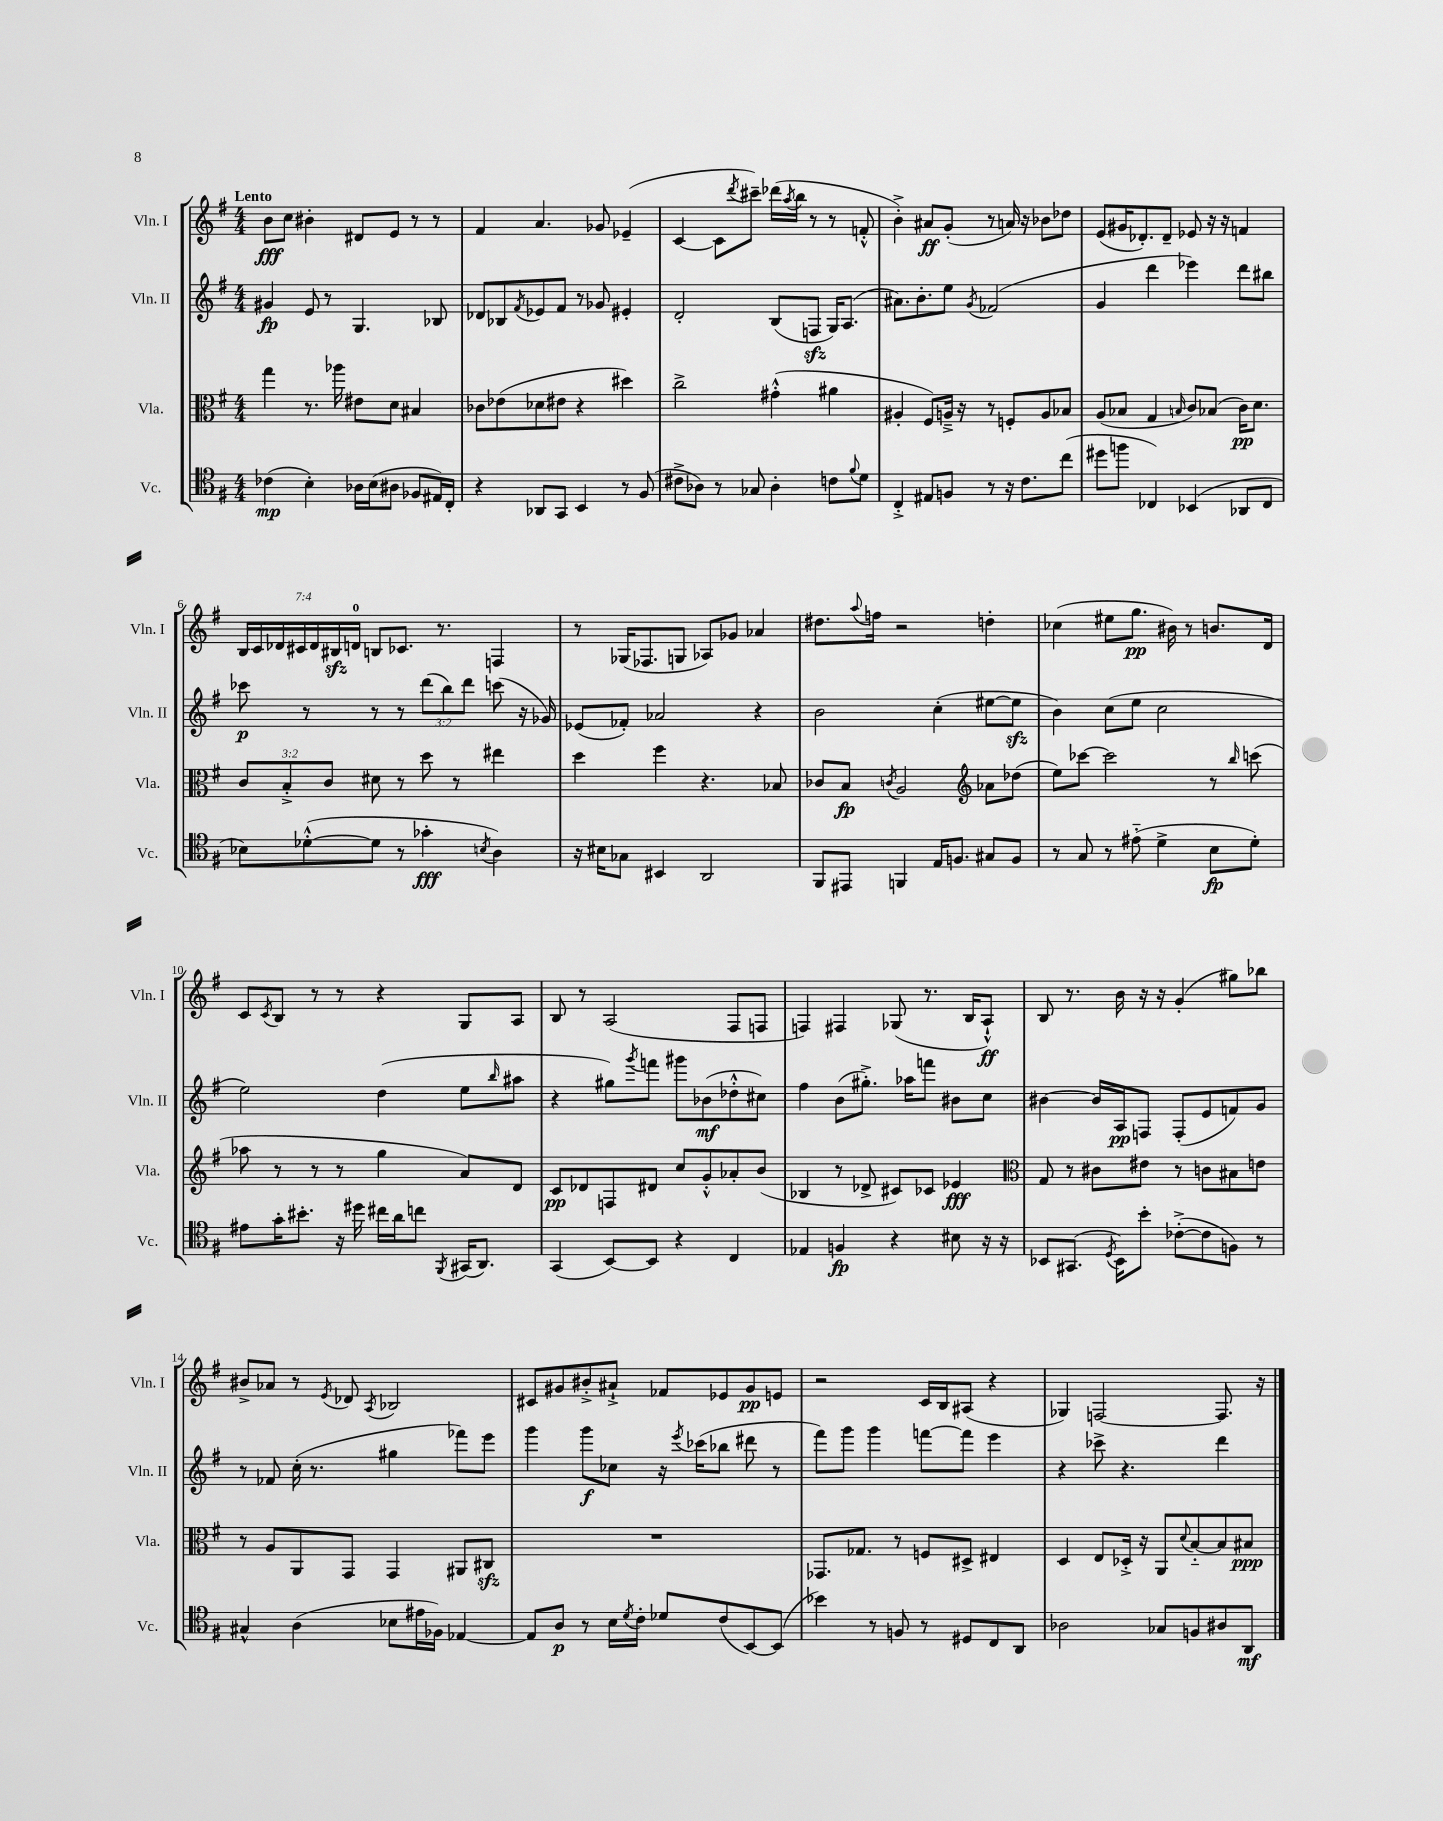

**kern	**kern	**kern	**kern
*staff4	*staff3	*staff2	*staff1
*clefC4	*clefC3	*clefG2	*clefG2
*k[f#]	*k[f#]	*k[f#]	*k[f#]
*M4/4	*M4/4	*M4/4	*M4/4
(4c-	4gg	4g#	8b
.	.	.	8cc
4B')	8.r	8e	4b#'
.	.	8r	.
.	16aa-	.	.
16A-	8e#	4.G	8d#
(16B	.	.	.
8A#	8d	.	8e
8F-	4B#	.	8r
16E#)	.	8B-	8r
16C'	.	.	.
=	=	=	=
4r	8c-	8d-	4f#
.	(8e-	8B-	.
.	.	8qf#	.
8AA-	8d-	8e-	4.a
8GG	8e#	8f#	.
4BB	4r	8r	.
.	.	8g-	8g-
8r	4dd#)	4e#'	(4e-~
(8F#	.	.	.
=	=	=	=
8c#^	2cc^	2d'	[4c
8A-)	.	.	.
8r	.	.	8c]
.	.	.	8qddd
8G-	.	.	8ccc#~)
4A-'	(4g#'^^	(8B	(16ddd-
.	.	.	8qaa
.	.	.	16bb
.	.	8F	8r
8c	4a#	16G)	8r
.	.	(8.A	.
8qqf#	.	.	.
8d	.	.	8f'^^
=	=	=	=
4C'^	4A#'	8.a#)	4b'^)
.	.	8.b'	.
8E#	8F#)	.	8a#
8F	16A~^	8ee	(8g'
.	16r	.	.
.	.	8qg	.
8r	8r	(2f-	8r
16r	8F'	.	16a)
8.c	.	.	16r
.	8A	.	8b-
(8cc	8B-	.	8dd-
=	=	=	=
8dd#	(8A	4g	(8e
8ff	8B-	.	16g#
.	.	.	8.d-')
4C-)	4G	4ddd	.
.	.	.	8d-~
.	16qqB	.	.
(4BB-	8c)	4eee-)	8e-
.	(8B-	.	16r
.	.	.	16r
8AA-	16c)	8ddd	4f
.	8.d	.	.
8C-	.	8bb#	.
=	=	=	=
8B-)	12c	8ccc-	28B
.	.	.	28c
.	.	.	28d-
.	12B'^	.	.
.	.	.	28c#
([8d-'^^	.	8r	.
.	.	.	28d-
.	12c	.	.
.	.	.	28B#
.	.	.	28d
8d-]	8d#	8r	8B
8r	8r	8r	8.c-
4g-'	8dd	(12ddd	.
.	.	.	8.r
.	.	12bb)	.
.	8r	.	.
.	.	12ddd	.
8qB	.	.	.
4A)	4ee#	(8ccc	4F
.	.	16r	.
.	.	16g-)	.
=	=	=	=
16r	4dd	(8e-	8r
16B#	.	.	.
8G-	.	8f-')	(16G-
.	.	.	8.F-
4BB#	4ff#	2a-	.
.	.	.	8G
2AA	4.r	.	8A-)
.	.	.	8g-
.	.	4r	4a-
.	8B-	.	.
=	=	=	=
8FF#	8c-	2b	8.dd#
8EE#	8B	.	.
.	.	.	8qqaa
.	.	.	16ff
.	8qc	.	.
4FF	2A	.	2r
16E	.	(4cc'	.
8.F	.	.	.
*	*clefG2	*	*
8G#	8a-	[8ee#	4dd'
8F	(8dd-	8ee#]	.
=	=	=	=
8r	8ee)	4b)	(4cc-
8G	[8ccc-	.	.
8r	2ccc-]	(8cc	8ee#
(8e#'~	.	8ee	8.gg
4d^	.	2cc	.
.	.	.	16b#)
.	.	.	8r
8B	8r	.	8.b
.	16qqbb	.	.
8d')	(8ccc	.	.
.	.	.	16d
=	=	=	=
8e#	8aa-	2ee)	8c
.	.	.	8qc
16g'	8r	.	8B
8.b#'	.	.	.
.	8r	.	8r
16r	8r	.	8r
16dd#	.	.	.
16cc#	4gg	(4dd	4r
16a	.	.	.
8cc	.	.	.
8qFF#	.	.	.
(16GG#	8a)	8ee	8G
8.AA)	.	.	.
.	.	16qqbb	.
.	8d	8aa#	8A
=	=	=	=
(4GG	8c	4r	8B
.	8d-	.	8r
[8BB)	8F	8gg#)	(2A
.	.	8qggg	.
8BB]	8d#	8fff	.
4r	8cc	8ggg#	.
.	8g'^^	(8b-	.
4C	8a-'	8dd-'^^	8F#
.	(8b	8cc#)	8F
=	=	=	=
4E-	4B-	4ff#	4F)
4F	8r	(8b	4F#
.	8d-^	8.gg#'^)	.
4r	8c#)	.	(8G-
.	.	16aa-	.
.	8c-	8fff	8.r
8B#	4e-	8b#	.
.	.	.	16B
16r	.	8cc	8A`^^)
16r	.	.	.
=	=	=	=
*	*clefC3	*	*
8BB-	8G	[4b#	8B
(8.GG#	8r	.	8.r
.	8c#	16b#]	.
8qD	.	.	.
16BB-)	.	16A	16b
8b'	8e#	8F	16r
.	.	.	16r
([8c-'^	8r	(8F'	(4g'
8c-]	8c	8e	.
8F)	8B#	8f)	8gg#)
8r	8e	8g	8bb-
=	=	=	=
4G#^^	8r	8r	8b#^
.	8A	8f-	8a-
(4A	8AA	(16cc'	8r
.	.	8.r	.
.	.	.	8qe
.	8GG	.	8d-
.	.	.	8qA
8B-	4GG	4gg#	2B-
16e#	.	.	.
16F-)	.	.	.
[4E-	8AA#	8fff-)	.
.	8C#	8eee	.
=	=	=	=
8E-]	1r	4ggg	8c#
8A	.	.	8g#
8r	.	8ggg	8b#'^
16B	.	8cc-	8a#`^
8qd	.	.	.
16c'	.	.	.
8d-	.	16r	8f-
.	.	8qeee	.
.	.	(16ccc-	.
(8c	.	8bb-	8e-
[8BB)	.	8ddd#	8g#
(8BB]	.	8r	8e
=	=	=	=
4b-)	8.GG-	8fff#)	2r
.	.	8ggg	.
.	8.G-	.	.
8r	.	4ggg	.
8F	8r	.	.
8r	8F	[8fff	16c
.	.	.	16B
8D#	8D#^	8fff]	(8A#
8C	4E#	4eee	4r
8AA	.	.	.
=	=	=	=
2A-	4D	4r	4G-)
.	8E	8ccc-^	[2F
.	16D-'^	4.r	.
.	16r	.	.
8G-	8AA	.	.
.	8qqd	.	.
8F	[8B'~	.	.
8A#	8B]	4ddd	8.F]
8AA	8B#	.	.
.	.	.	16r
==	==	==	==
*-	*-	*-	*-
